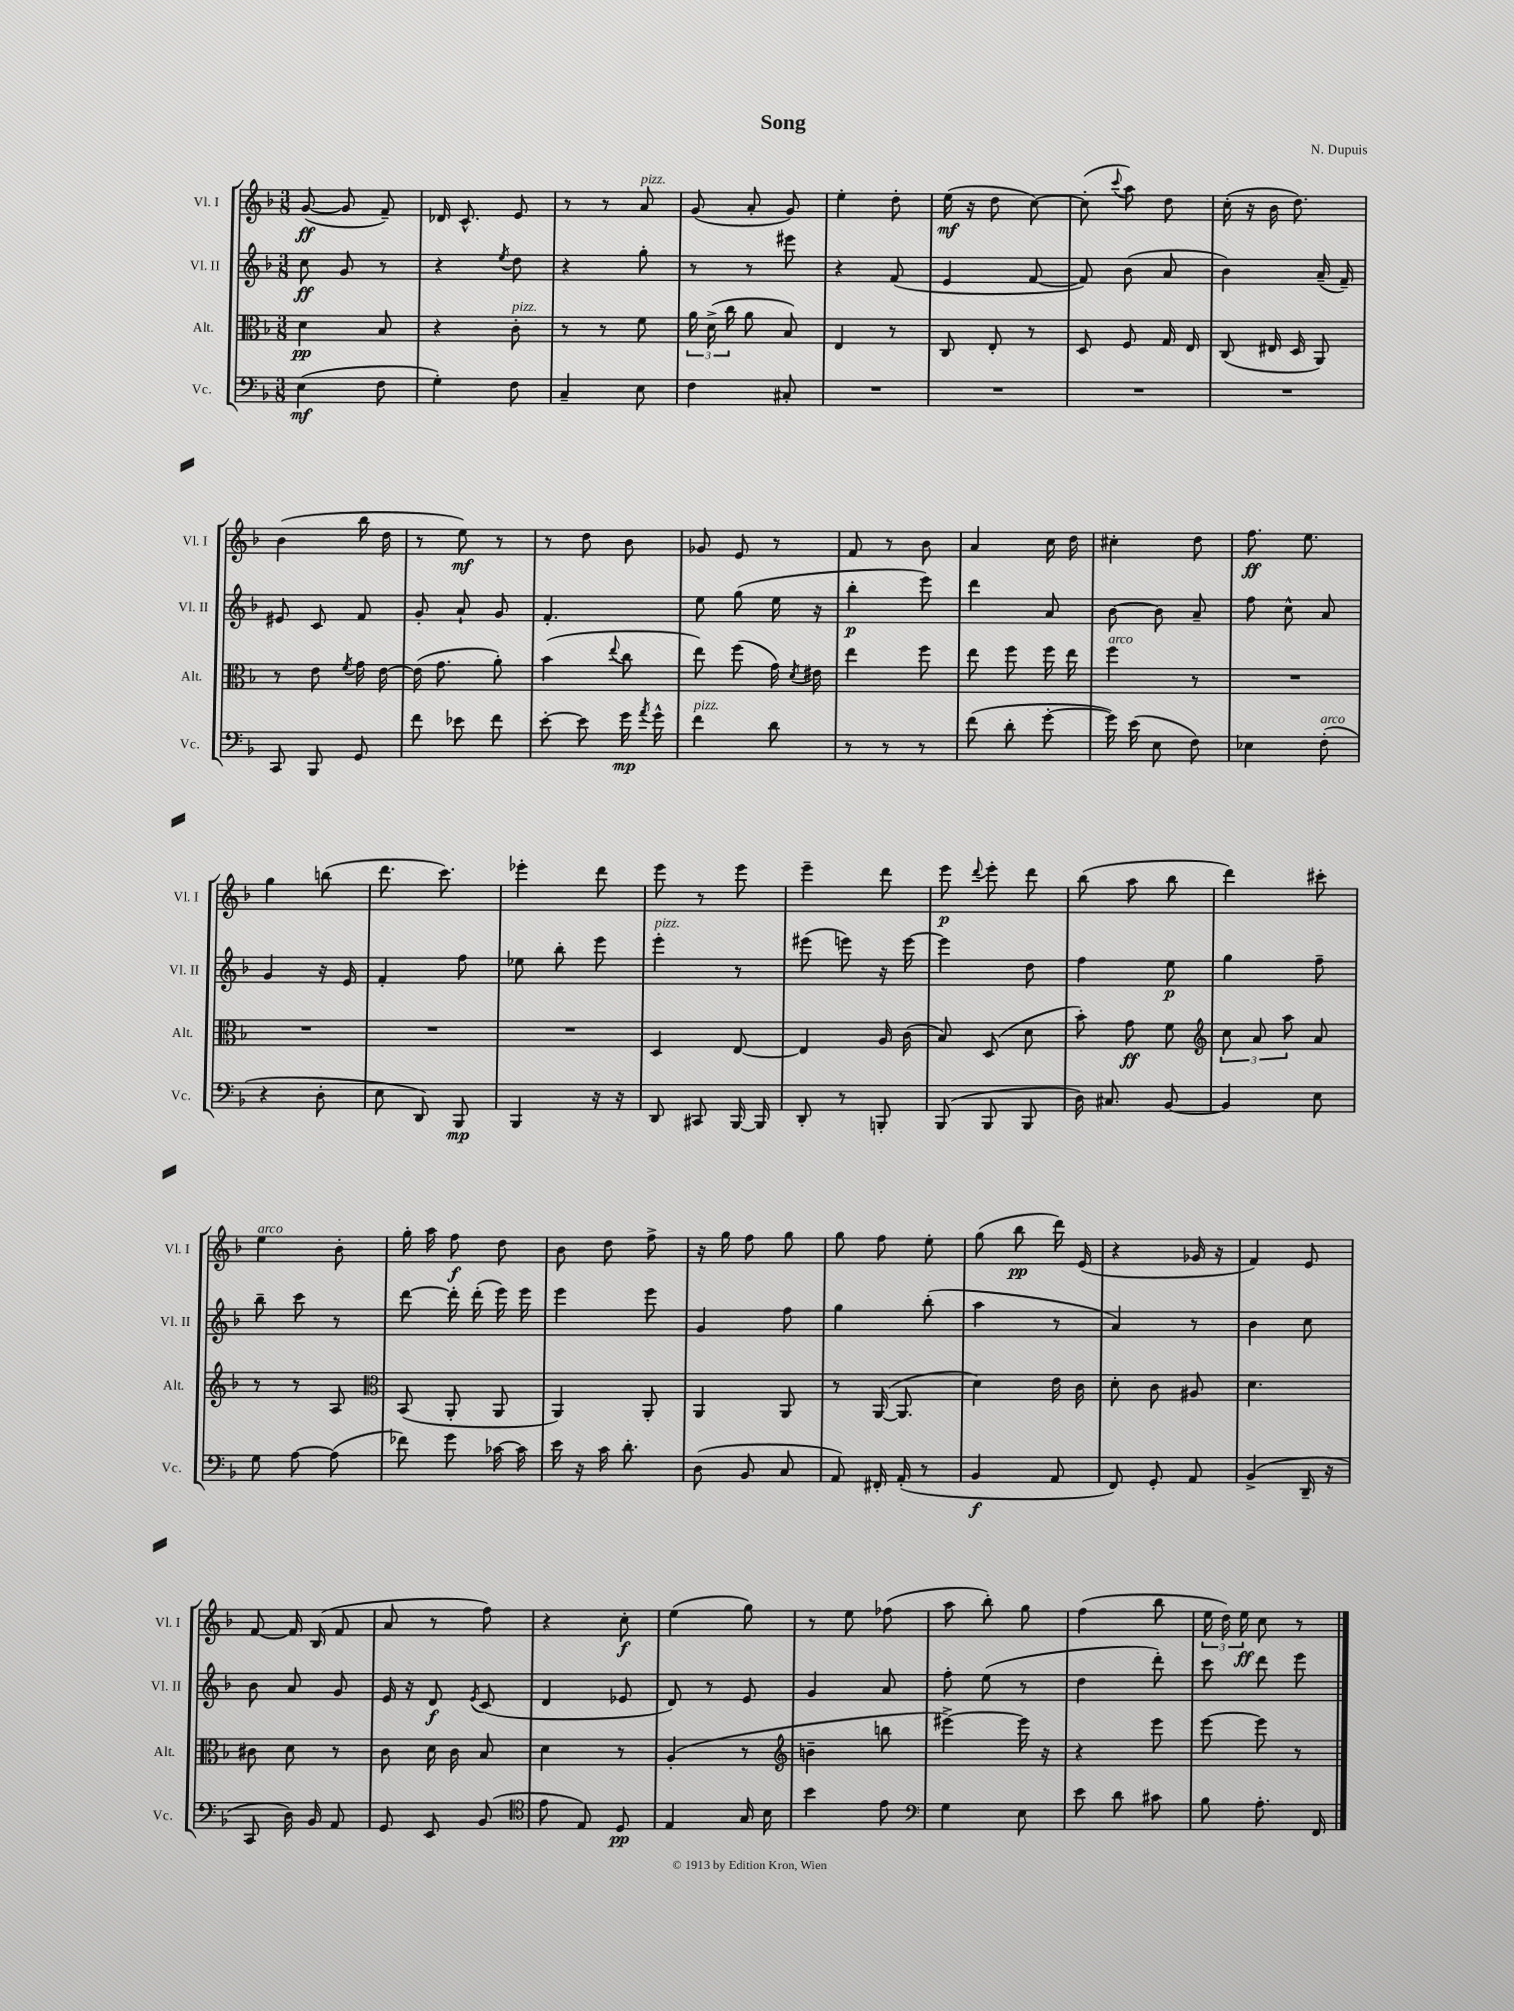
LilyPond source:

\header { title = "Song" composer = "N. Dupuis" }
<<
\new StaffGroup <<
\new Staff = "s0" \with { instrumentName = "Vl. I" shortInstrumentName = "Vl. I" } {
    \clef treble \key f \major \numericTimeSignature \time 3/8
    \autoBeamOff g'8~\ff( g'8 f'8--) |
    des'16 c'8.-^ e'8 |
    r8 r8 a'8^\markup { \italic "pizz." } |
    g'8( a'8-. g'8) |
    e''4-. d''8-. |
    e''16\mf( r16 d''8 c''8~) |
    c''8-.( \appoggiatura { c'''8 } a''8) d''8 |
    c''16-.( r16 bes'16 d''8.) |
    bes'4( bes''16 d''16 |
    r8 e''8\mf) r8 |
    r8 d''8 bes'8 |
    ges'8 e'8 r8 |
    f'8 r8 bes'8 |
    a'4 c''16 d''16 |
    cis''4-. d''8 |
    f''8.\ff e''8. |
    g''4 b''8( |
    d'''8. c'''8.) |
    ees'''4-. d'''8 |
    e'''8 r8 e'''8 |
    e'''4-- d'''8 |
    e'''8\p \appoggiatura { d'''8 } e'''8-. d'''8 |
    bes''8( a''8 bes''8 |
    d'''4) cis'''8-. |
    e''4^\markup { \italic "arco" } bes'8-. |
    g''16-. a''16 f''8\f d''8 |
    bes'8 d''8 f''8-> |
    r16 g''16 f''8 g''8 |
    g''8 f''8 e''8-. |
    g''8( bes''8\pp d'''16) e'16( |
    r4 ges'16 r16 |
    f'4) e'8 |
    f'8~ f'16 bes16( f'8 |
    a'8 r8 f''8) |
    r4 c''8-.\f |
    e''4( g''8) |
    r8 e''8 fes''8( |
    a''8 bes''8-.) g''8 |
    f''4( bes''8 |
    \tuplet 3/2 { e''16 d''16) e''16\ff } c''8 r8 \bar "|." |
}
\new Staff = "s1" \with { instrumentName = "Vl. II" shortInstrumentName = "Vl. II" } {
    \clef treble \key f \major \numericTimeSignature \time 3/8
    \autoBeamOff c''8\ff g'8 r8 |
    r4 \acciaccatura { e''8 } d''8 |
    r4 g''8-. |
    r8 r8 eis'''8 |
    r4 f'8( |
    e'4 f'8~ |
    f'8) bes'8( a'8 |
    bes'4) a'16--( f'16--) |
    eis'8 c'8 f'8 |
    g'8-. a'8-! g'8 |
    f'4.-. |
    e''8 g''8( e''16 r16 |
    bes''4-.\p e'''8) |
    d'''4 a'8 |
    bes'8~ bes'8 a'8-- |
    f''8 c''8-^ a'8 |
    g'4 r16 e'16 |
    f'4-. f''8 |
    ees''8 bes''8-. e'''8 |
    e'''4-.^\markup { \italic "pizz." } r8 |
    eis'''8( e'''8) r16 e'''16~ |
    e'''4 d''8 |
    f''4 e''8\p |
    g''4 f''8-- |
    bes''8-- c'''8 r8 |
    d'''8~ d'''16-. d'''16-.( e'''16) e'''16 |
    e'''4 e'''8 |
    g'4 f''8 |
    g''4 bes''8-.( |
    a''4 r8 |
    a'4) r8 |
    bes'4 c''8 |
    bes'8 a'8 g'8 |
    e'16 r16 d'8\f \acciaccatura { e'8 } c'8( |
    d'4 ees'8 |
    d'8) r8 e'8 |
    g'4 a'8 |
    f''8-. e''8( r8 |
    d''4 d'''8-.) |
    c'''8 d'''8 e'''8 \bar "|." |
}
\new Staff = "s2" \with { instrumentName = "Alt." shortInstrumentName = "Alt." } {
    \clef alto \key f \major \numericTimeSignature \time 3/8
    \autoBeamOff d'4\pp bes8 |
    r4 c'8-.^\markup { \italic "pizz." } |
    r8 r8 f'8 |
    \tuplet 3/2 { a'16 d'16->( c''16 } a'8 bes8) |
    e4 r8 |
    c8 e8-. r8 |
    d8 f8 g16 e16 |
    c8( eis16 d16 a,8) |
    r8 e'8 \acciaccatura { f'8 } g'16 e'16~ |
    e'16( g'8. a'8-.) |
    bes'4( \appoggiatura { e''8 } c''8 |
    e''8) f''8( g'16) \acciaccatura { d'8 } eis'16 |
    e''4 f''8 |
    e''8 f''8 f''16 e''16 |
    f''4^\markup { \italic "arco" } r8 |
    R4. |
    R4. |
    R4. |
    R4. |
    d4 e8~ |
    e4 a16 c'16( |
    bes8) d8( d'8 |
    bes'8-.) g'8\ff f'8 |
    \clef treble \tuplet 3/2 { c''8 a'8 a''8 } a'8 |
    r8 r8 a8 |
    \clef alto bes,8( a,8-. a,8 |
    a,4) a,8-. |
    a,4 a,8 |
    r8 a,16~( a,8. |
    d'4) e'16 c'16 |
    d'8-. c'8 ais8 |
    d'4. |
    cis'8 d'8 r8 |
    c'8 d'16 c'16 bes8 |
    d'4 r8 |
    a4-.( r8 |
    \clef treble b'4-- b''8 |
    eis'''4~->) eis'''16 r16 |
    r4 e'''8 |
    e'''8~ e'''8 r8 \bar "|." |
}
\new Staff = "s3" \with { instrumentName = "Vc." shortInstrumentName = "Vc." } {
    \clef bass \key f \major \numericTimeSignature \time 3/8
    \autoBeamOff e4\mf( f8 |
    g4-.) f8 |
    c4-- e8 |
    f4 cis8-. |
    R4. |
    R4. |
    R4. |
    R4. |
    c,8 bes,,8 g,8 |
    f'8 ees'8 f'8 |
    e'8~-. e'8 g'16\mp \acciaccatura { a'8 } g'16-^ |
    f'4^\markup { \italic "pizz." } d'8 |
    r8 r8 r8 |
    f'8( d'8-. g'8~-. |
    g'16) e'16( e8 f8) |
    ees4 f8-.^\markup { \italic "arco" }( |
    r4 d8-. |
    e8 d,8) bes,,8\mp |
    bes,,4 r16 r16 |
    d,8 cis,8 bes,,16~ bes,,16 |
    d,8-. r8 b,,8-. |
    bes,,8( bes,,8 bes,,8 |
    d16) cis8. bes,8~ |
    bes,4 e8 |
    g8 a8~ a8( |
    fes'8) g'8 ces'16~ ces'16 |
    e'16 r16 c'16 d'8.-. |
    d8( bes,8 c8 |
    a,8) fis,16-. a,16-.( r8 |
    bes,4\f a,8 |
    f,8) g,8-. a,8 |
    bes,4->( d,16-- r16 |
    c,8 d16) bes,16 a,8 |
    g,8 e,8 bes,8( |
    \clef tenor e'8 e8) d8\pp |
    e4 g16 bes16 |
    bes'4 e'8 |
    \clef bass g4 e8 |
    e'8 d'8 cis'8 |
    bes8 a8.-. f,16 \bar "|." |
}
>>
>>
\layout { \context { \Score \remove "Bar_number_engraver" } }
